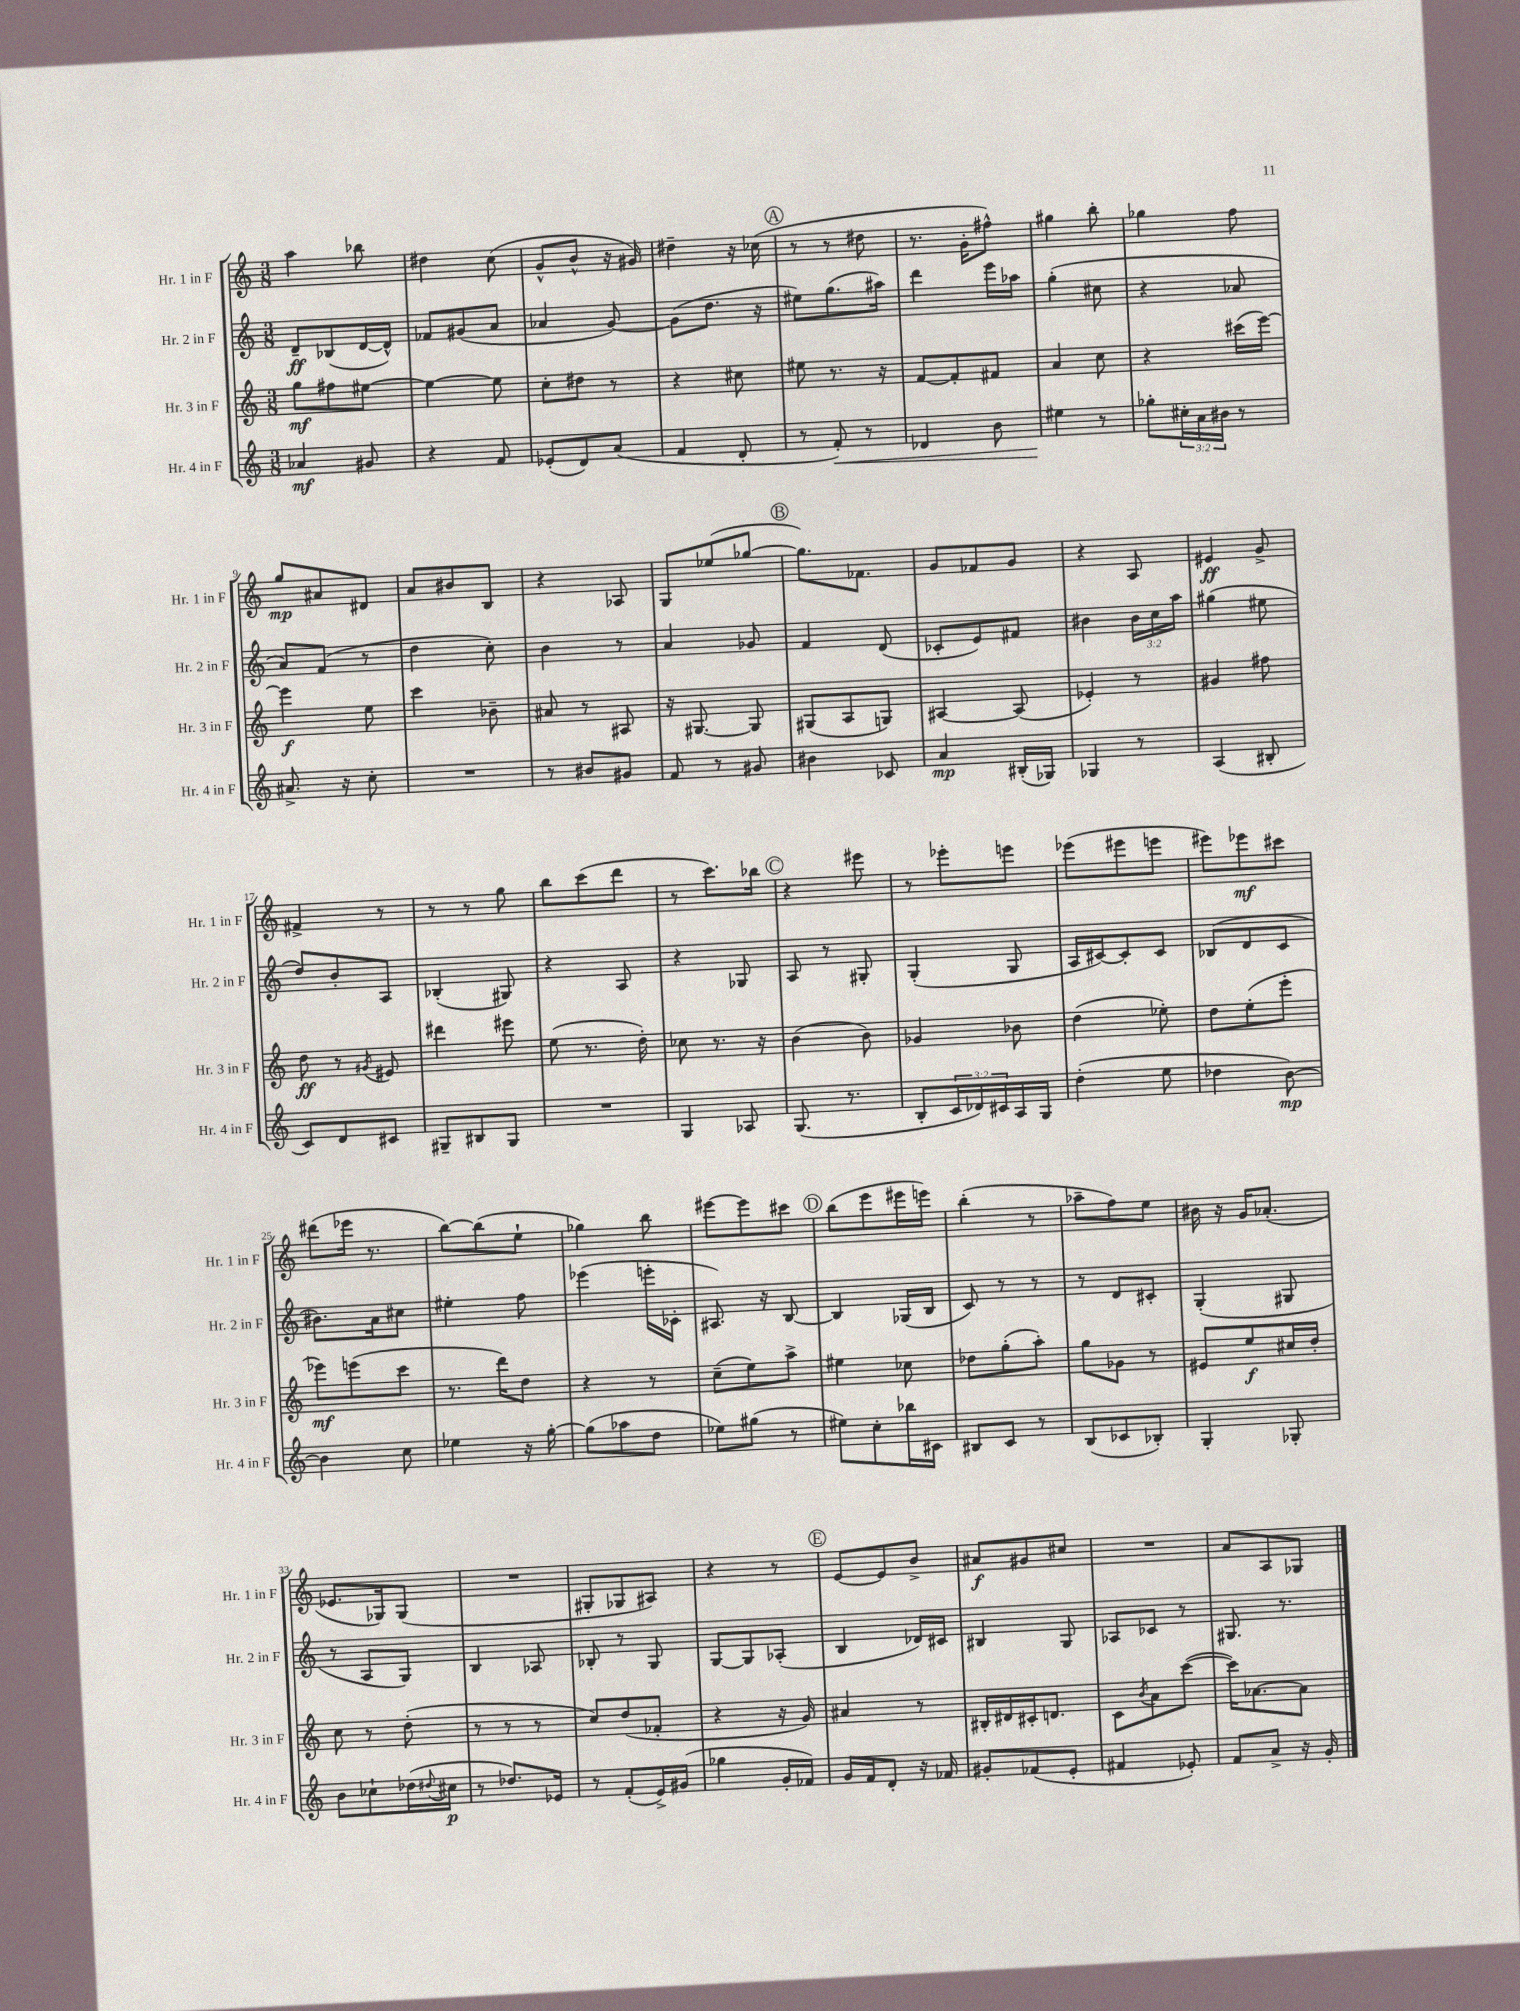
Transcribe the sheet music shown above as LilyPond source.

<<
\new StaffGroup <<
\new Staff = "s0" \with { instrumentName = "Hr. 1 in F" shortInstrumentName = "Hr. 1 in F" } {
    \clef treble \key c \major \numericTimeSignature \time 3/8
    a''4 bes''8 |
    dis''4 c''8( |
    g'8-^ b'8-^ r16 gis'16) |
    dis''4-- r16 ces''16( |
    \mark \markup { \circle "A" } r8 r8 dis''8 |
    r8. g'16-. fis''8-^) |
    gis''4 b''8-. |
    ges''4 f''8 |
    g''8\mp ais'8 dis'8 |
    a'8 bis'8 b8 |
    r4 aes8 |
    g8 ees''8( ges''8~ |
    \mark \markup { \circle "B" } ges''8.) fes'8. |
    g'8 fes'8 g'8 |
    r4 a8 |
    eis'4\ff g'8-> |
    fis'4-> r8 |
    r8 r8 g''8 |
    b''8 c'''8( d'''8 |
    r8 c'''8.) bes''16 |
    \mark \markup { \circle "C" } r4 eis'''8 |
    r8 ees'''8-. e'''8 |
    ees'''8( eis'''8 e'''8 |
    eis'''8) ees'''8\mf cis'''8 |
    dis'''8( ees'''16 r8. |
    b''8~) b''8( e''8-! |
    ges''4) b''8 |
    eis'''8~ eis'''8 cis'''8 |
    \mark \markup { \circle "D" } b''8( e'''8 eis'''16 e'''16) |
    b''4-.( r8 |
    aes''8-- f''8) e''8 |
    bis'16 r16 g'16 aes'8.-.( |
    ees'8. ges16) ges8( |
    R4. |
    gis8-. ges8 ais8) |
    r4 r8 |
    \mark \markup { \circle "E" } e'8~ e'8 b'8-> |
    ais'8\f gis'8 cis''8 |
    R4. |
    a'8 a8 ges8 \bar "|." |
}
\new Staff = "s1" \with { instrumentName = "Hr. 2 in F" shortInstrumentName = "Hr. 2 in F" } {
    \clef treble \key c \major \numericTimeSignature \time 3/8 \override Staff.TupletNumber.text = #tuplet-number::calc-fraction-text
    d'8--\ff bes8( d'16~ d'16-^) |
    fes'8 gis'8( a'8 |
    aes'4 g'8~) |
    g'8( d''8. r16 |
    \mark \markup { \circle "A" } eis''8) g''8.( ais''16) |
    d'''4 e'''16 aes''16 |
    g''4-.( cis''8 |
    r4 aes'8 |
    a'8) f'8( r8 |
    d''4 c''8-.) |
    b'4 r8 |
    a'4 ges'8 |
    \mark \markup { \circle "B" } f'4 d'8( |
    ces'8-. e'8) fis'8 |
    bis'4 \tuplet 3/2 { bis'16 c''16 a''16 } |
    gis''4( eis''8 |
    d''8) b'8-. a8 |
    bes4-.( gis8) |
    r4 a8 |
    r4 ges8 |
    \mark \markup { \circle "C" } a8 r8 gis8-. |
    g4-.( g8 |
    a16 cis'16~) cis'8-. cis'8 |
    bes8( d'8 c'8 |
    bis'8.) a'16 cis''8 |
    eis''4-. f''8 |
    ees'''4( e'''16-. ces'16-. |
    ais8.) r16 b8~ |
    \mark \markup { \circle "D" } b4 ges16( b16 |
    c'8) r8 r8 |
    r8 d'8 cis'8-. |
    g4-.( gis8 |
    r8 a8 g8) |
    b4 aes8 |
    bes8-. r8 g8 |
    g8~ g8 aes8-.( |
    \mark \markup { \circle "E" } b4 des'16) cis'16 |
    bis4 g8 |
    aes8 ces'8 r8 |
    gis8. r8. \bar "|." |
}
\new Staff = "s2" \with { instrumentName = "Hr. 3 in F" shortInstrumentName = "Hr. 3 in F" } {
    \clef treble \key c \major \numericTimeSignature \time 3/8
    g''8\mf fis''8 eis''8~ |
    eis''4~ eis''8 |
    c''8-. dis''8 r8 |
    r4 cis''8 |
    \mark \markup { \circle "A" } eis''8 r8. r16 |
    f'8~ f'8-. fis'8 |
    a'4 c''8 |
    r4 cis'''16( e'''16~) |
    e'''4\f e''8 |
    c'''4 bes'8-- |
    ais'8 r8 ais8 |
    r16 gis8.~ gis8 |
    \mark \markup { \circle "B" } gis8( a8 g8) |
    ais4~ ais8( |
    ees'4-.) r8 |
    gis'4 fis''8 |
    d''8\ff r8 \acciaccatura { gis'8 } eis'8 |
    dis'''4 eis'''8 |
    e''8( r8. d''16-.) |
    ces''8 r8. r16 |
    \mark \markup { \circle "C" } b'4( b'8) |
    ges'4 bes'8 |
    d''4( ees''8-.) |
    d''8 e''8-.( e'''8-. |
    ees'''8\mf) e'''8( c'''8 |
    r8. d'''16) d''8 |
    r4 r8 |
    c''8--( e''8) a''8-> |
    \mark \markup { \circle "D" } eis''4 ces''8 |
    des''8 g''8-.( a''8-.) |
    g''8 ges'8 r8 |
    eis'8 e''8\f cis''16 d''16-. |
    c''8 r8 d''8-.( |
    r8 r8 r8 |
    c''8) d''8( fes'8-. |
    r4 r16 g'16) |
    \mark \markup { \circle "E" } ais'4 r8 |
    bis16-. dis'16 cis'16-. d'8. |
    c'8 \acciaccatura { b'8 } a'8 c'''8~( |
    c'''16) aes'8.~ aes'8 \bar "|." |
}
\new Staff = "s3" \with { instrumentName = "Hr. 4 in F" shortInstrumentName = "Hr. 4 in F" } {
    \clef treble \key c \major \numericTimeSignature \time 3/8 \override Staff.TupletNumber.text = #tuplet-number::calc-fraction-text
    aes'4\mf gis'8 |
    r4 f'8 |
    ees'8-.( d'8) a'8( |
    f'4 d'8-. |
    \mark \markup { \circle "A" } r8 f'8-.\<) r8 |
    des'4 b'8 |
    eis''4\! r8 |
    ges''8-. \tuplet 3/2 { cis''16-. a'16 bis'16 } r8 |
    ais'8.-> r16 c''8-. |
    R4. |
    r8 bis'8 gis'8 |
    f'8 r8 gis'8 |
    \mark \markup { \circle "B" } bis'4 ces'8 |
    a'4\mp bis16-.( ges16) |
    ges4 r8 |
    a4( bis8-. |
    c'8) d'8 cis'8 |
    gis8-- bis8 gis8 |
    R4. |
    g4 aes8 |
    \mark \markup { \circle "C" } g8.( r8. |
    b8-. \tuplet 3/2 { c'16 des'16) cis'16 } a16 g16 |
    d''4-.( e''8 |
    des''4 b'8~\mp) |
    b'4 c''8 |
    ees''4 r16 g''16~-. |
    g''8( aes''8 d''8 |
    ees''8) gis''8( r8 |
    \mark \markup { \circle "D" } eis''8) c''8-. bes''16 cis'16 |
    bis8 c'8 r8 |
    b8( ces'8 bes8-.) |
    g4-. ges8-. |
    b'8 ces''8-! des''16( \appoggiatura { dis''8 } cis''16\p |
    r8 des''8.) ees'16 |
    r8 f'8-.( e'16->) gis'16( |
    ges''4 g'16-. fes'16) |
    \mark \markup { \circle "E" } g'16 f'16 d'8-. r16 fes'16 |
    gis'8-. fes'8( e'8-. |
    fis'4 ees'8-.) |
    f'8 a'8-> r16 g'16-. \bar "|." |
}
>>
>>
